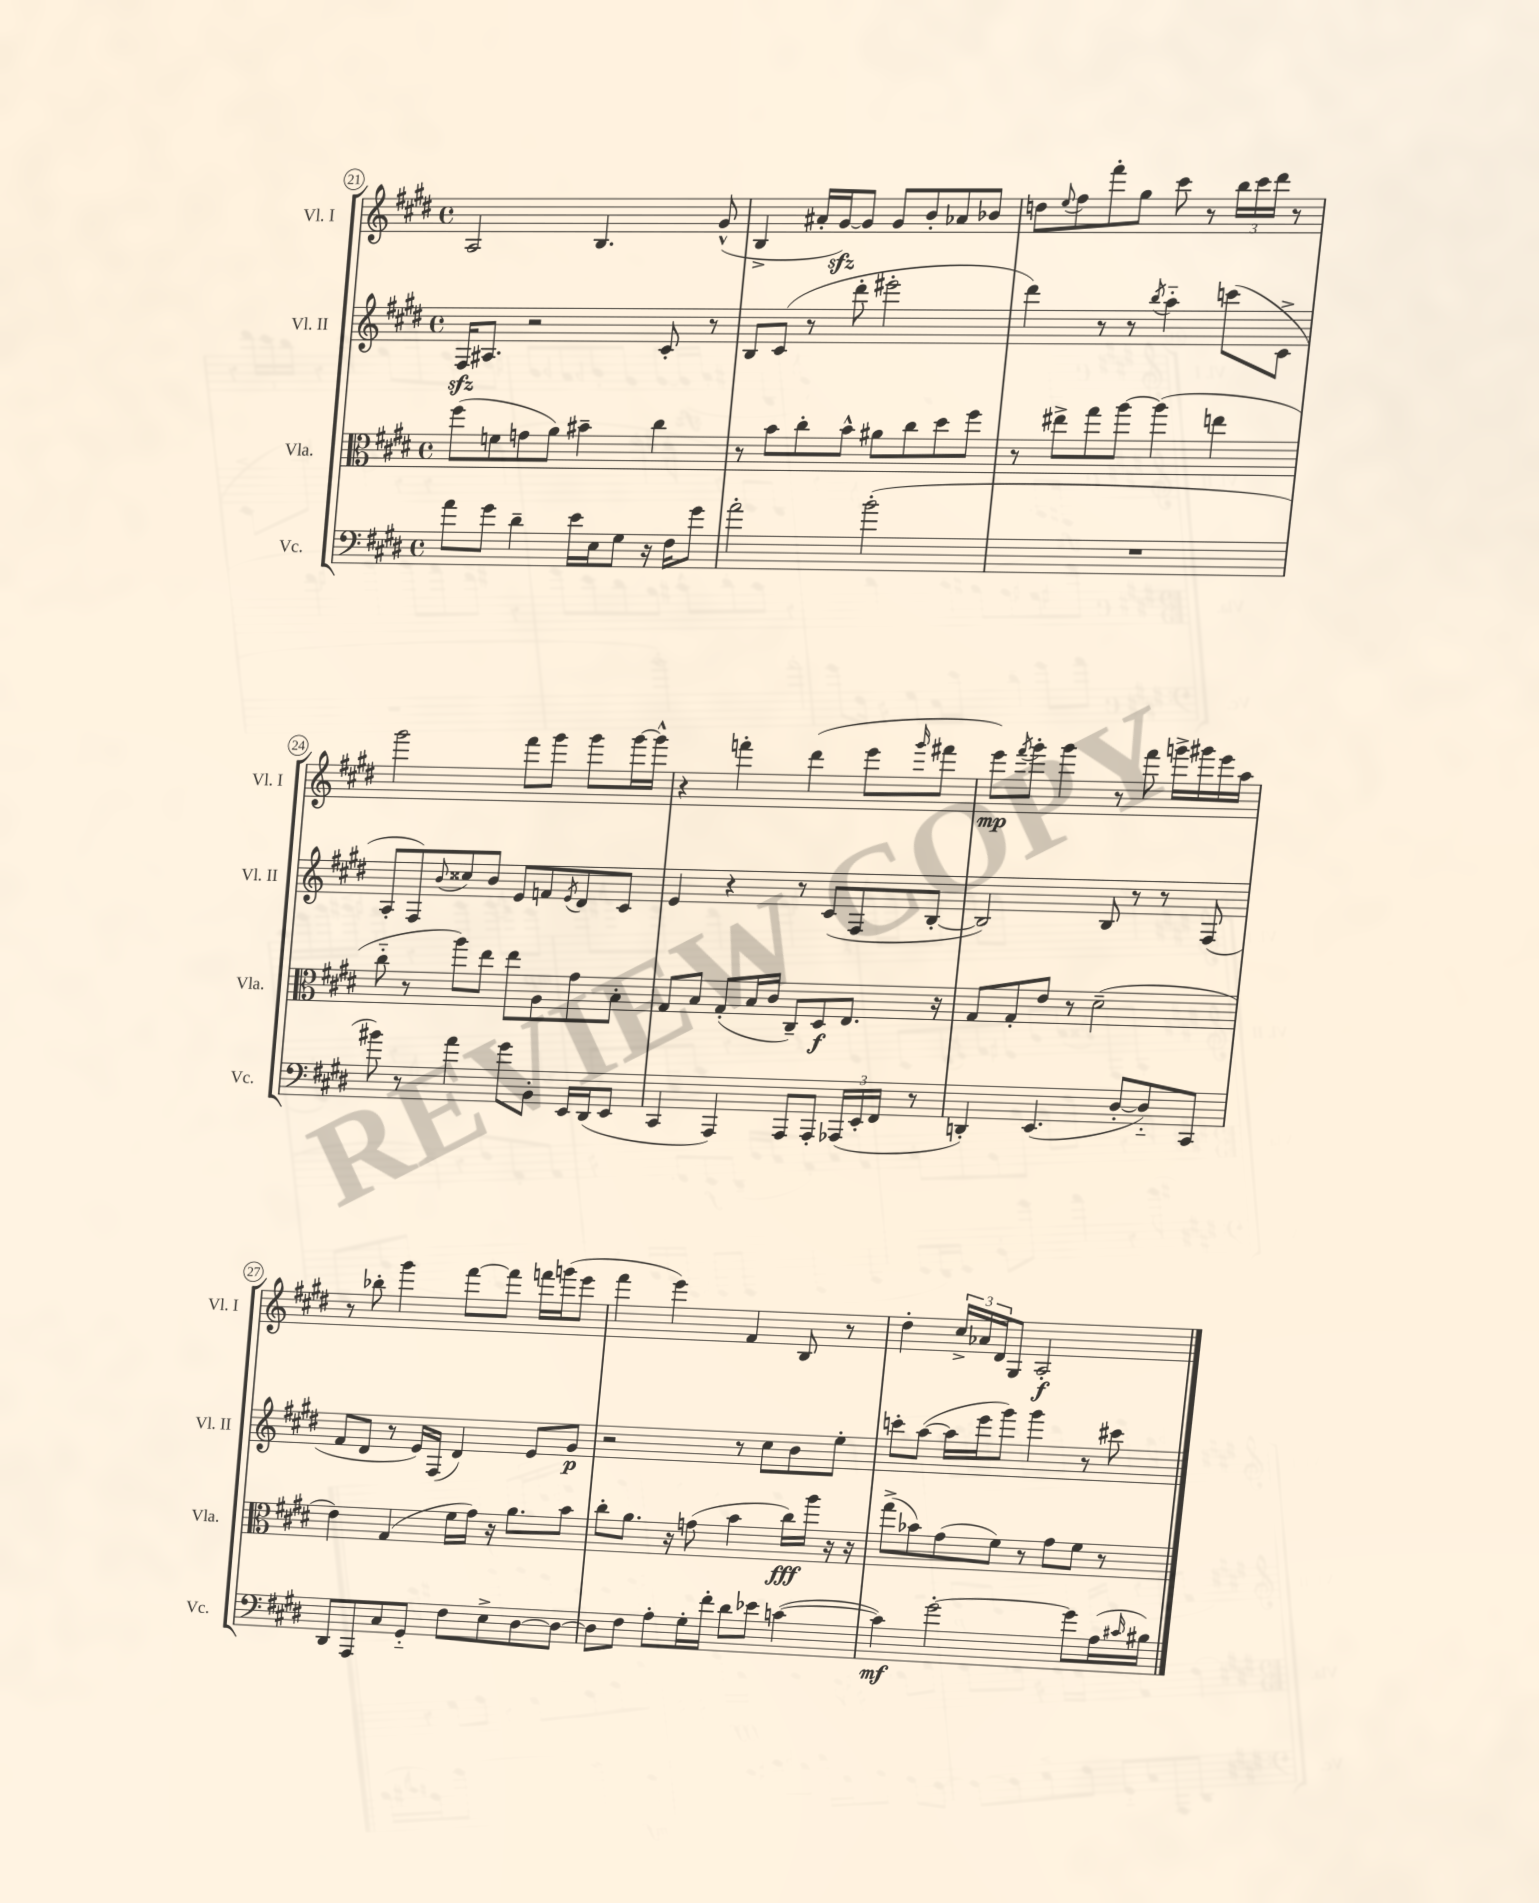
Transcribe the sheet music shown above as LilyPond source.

<<
\new StaffGroup <<
\new Staff = "s0" \with { instrumentName = "Vl. I" shortInstrumentName = "Vl. I" } {
    \clef treble \key e \major \defaultTimeSignature \time 4/4
    a2 b4. gis'8-^( |
    b4-> ais'16-. gis'16~\sfz) gis'8 gis'8 b'8-. aes'8 bes'8 |
    d''8 \appoggiatura { e''8 } fis''8 fis'''8-. gis''8 cis'''8 r8 \tuplet 3/2 { b''16 cis'''16 dis'''16 } r8 |
    gis'''2 fis'''8 gis'''8 gis'''8 gis'''16~ gis'''16-^ |
    r4 f'''4-. dis'''4( e'''8 \grace { gis'''16 } fis'''8 |
    e'''8\mp) \acciaccatura { fis'''8 } gis'''8-. gis'''4 r8 fis'''8 g'''16-> gis'''16 e'''16 a''16 |
    r8 bes''8-. gis'''4 fis'''8~ fis'''8 f'''16 g'''16( e'''8 |
    fis'''4 e'''4) fis'4 b8 r8 |
    dis''4-. \tuplet 3/2 { cis''16-> aes'16 dis'16 } gis8 a2-.\f \bar "|." |
}
\new Staff = "s1" \with { instrumentName = "Vl. II" shortInstrumentName = "Vl. II" } {
    \clef treble \key e \major \defaultTimeSignature \time 4/4
    fis16\sfz ais8. r2 cis'8-. r8 |
    b8 cis'8( r8 dis'''8-. eis'''2-. |
    dis'''4) r8 r8 \acciaccatura { b''8 } a''4-_ c'''8( cis'8-> |
    a8-. fis8) \appoggiatura { b'8 } cisis''8 b'8 e'8 f'8 \acciaccatura { e'8 } dis'8 cis'8 |
    e'4 r4 r8 cis'8( fis8 b8~-. |
    b2) b8 r8 r8 fis8( |
    fis'8 dis'8 r8 e'16) fis16( dis'4) e'8 gis'8\p |
    r2 r8 cis''8 b'8 e''8-. |
    c'''8-. a''8~( a''16 e'''16 gis'''8) gis'''4 r8 cis'''8 \bar "|." |
}
\new Staff = "s2" \with { instrumentName = "Vla." shortInstrumentName = "Vla." } {
    \clef alto \key e \major \defaultTimeSignature \time 4/4
    fis''8( f'8 g'8 a'8) bis'4-- cis''4 |
    r8 b'8 cis''8-. b'8-^ ais'8 cis''8 dis''8 fis''8 |
    r8 eis''8-> gis''8 a''8~ a''4( e''4 |
    cis''8-_ r8 a''8) e''8 e''8 a8 gis'8 b8-. |
    gis8 b8 gis8-.( b16 cis'16 cis8--) dis8\f e8. r16 |
    gis8 gis8-. e'8 r8 dis'2--( |
    e'4) gis4( fis'16 gis'16) r16 a'8. b'8 |
    cis''8-. a'8. r16 g'8( b'4 cis''16\fff) a''16 r16 r16 |
    gis''8->( bes'8) gis'8( fis'8) r8 gis'8 fis'8 r8 \bar "|." |
}
\new Staff = "s3" \with { instrumentName = "Vc." shortInstrumentName = "Vc." } {
    \clef bass \key e \major \defaultTimeSignature \time 4/4
    a'8 gis'8 dis'4-- e'16 e16 gis8 r16 fis16 gis'8 |
    a'2-. b'2-.( |
    R1 |
    bis'8) r8 a'4 gis'8 b,8-. e,16 dis,16( e,8 |
    cis,4 a,,4) a,,8 a,,8-. \tuplet 3/2 { aes,,16( e,16-. fis,16 } r8 |
    d,4-.) e,4.( dis8~-. dis8-_) cis,8 |
    dis,8 a,,8 cis8 gis,8-_ fis8 e8-> dis8~ dis8~ |
    dis8 fis8 a8-. gis16-. fis'16-. dis'8 ees'8 c'4~( |
    c'4\mf) gis'2~-. gis'8 a16( \grace { cis'16 } bis16) \bar "|." |
}
>>
>>
\layout { \context { \Score currentBarNumber = #21 \override BarNumber.stencil = #(make-stencil-circler 0.1 0.3 ly:text-interface::print) } }
